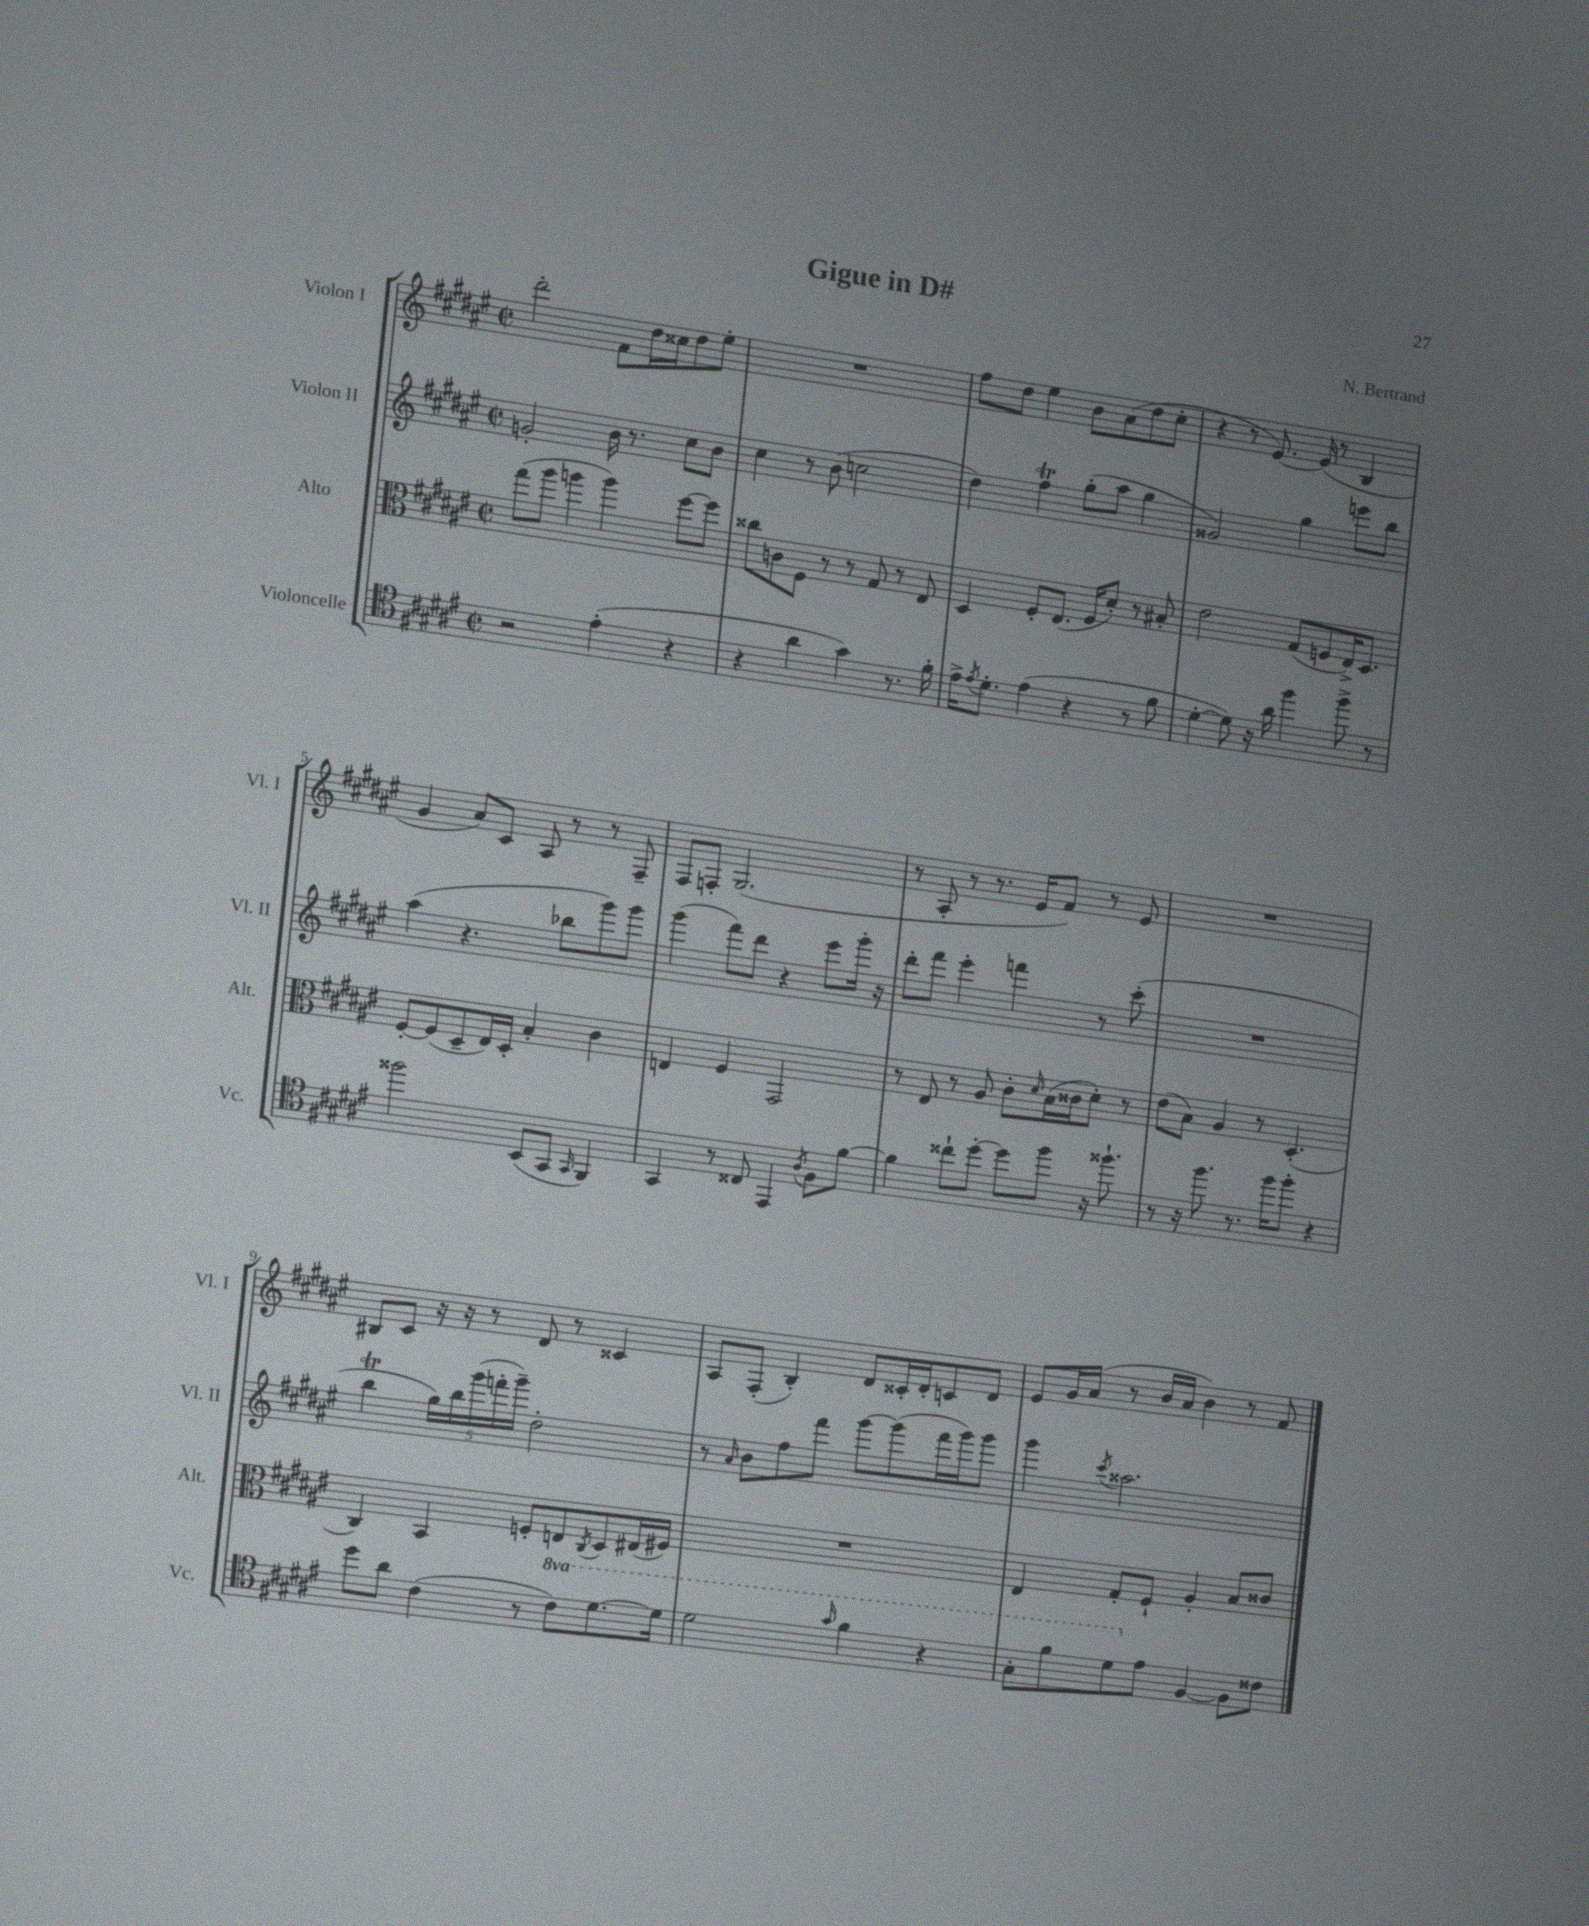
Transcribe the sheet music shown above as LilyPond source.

\header { title = "Gigue in D#" composer = "N. Bertrand" }
<<
\new StaffGroup <<
\new Staff = "s0" \with { instrumentName = "Violon I" shortInstrumentName = "Vl. I" } {
    \clef treble \key fis \major \defaultTimeSignature \time 2/2
    dis'''2-. fis'8 dis''16 cisis''16 dis''8 eis''8-. |
    R1 |
    fis''8 dis''8 eis''4 b'8 ais'8( dis''8 cis''8-. |
    r4 r8 eis'8.~) eis'16( r8 b4 |
    gis'4 ais'8) cis'8 ais8 r8 r8 fis8-- |
    fis8 f8-. gis2.( |
    r8 ais8-. r8 r8. eis'16 fis'8) r8 eis'8 |
    R1 |
    bis8 cis'8 r16 r16 r8 dis'8 r8 cisis'4 |
    ais8 fis8-.( b4-.) dis'8 cisis'16-. dis'16-. c'8 dis'8 |
    eis'8 gis'16 ais'16( r8 b'16 ais'16 b'4) r8 fis'8 \bar "|." |
}
\new Staff = "s1" \with { instrumentName = "Violon II" shortInstrumentName = "Vl. II" } {
    \clef treble \key fis \major \defaultTimeSignature \time 2/2
    g'2-. b'16 r8. cis''8 b'8 |
    cis''4 r8 b'8( c''2 |
    dis''4) fis''4\trill gis''8-.( ais''8 gis''4 |
    gisis'2) gis''4 e'''8 b''8 |
    ais''4( r4. bes''8 gis'''8) gis'''8 |
    gis'''4( fis'''8) dis'''8 r4 eis'''8 gis'''16-. r16 |
    dis'''8-. fis'''8 eis'''4-. f'''4 r8 cis'''8-.( |
    R1 |
    b''4\trill \tuplet 5/4 { gis''16) b''16 gis'''16( f'''16-. gis'''16--) } dis''2-. |
    r8 \grace { ais'16 } b'8 fis''8 fis'''8 gis'''8~ gis'''8( fis'''16 gis'''16) gis'''8 |
    gis'''4 \acciaccatura { cis'''8 } aisis''2. \bar "|." |
}
\new Staff = "s2" \with { instrumentName = "Alto" shortInstrumentName = "Alt." } {
    \clef alto \key fis \major \defaultTimeSignature \time 2/2
    gis''8( ais''8 a''4 a''4) fis''8~ fis''8 |
    cisis''8 c'8 fis8 r8 r8 gis8 r8 eis8 |
    dis4 fis8-. eis8.( fis16 dis'8-.) r8 bis8-. |
    eis'2 gis8( f8 eis16->) dis8. |
    fis8~-. fis8( dis8-- eis16) dis16-. b4-. cis'4 |
    e4 fis4 gis,2 |
    r8 eis8 r8 ais8 cis'8-. \grace { dis'16 } b16( cisis'16 dis'8-.) r8 |
    eis'8( b8) ais4 r8 dis4.-.( |
    cis4) b,4 f8-. e8 \acciaccatura { cis8 } dis8 eis16( fis16) |
    R1 |
    eis4 gis8-. fis8-! ais4-. b8 cisis'8 \bar "|." |
}
\new Staff = "s3" \with { instrumentName = "Violoncelle" shortInstrumentName = "Vc." } {
    \clef tenor \key fis \major \defaultTimeSignature \time 2/2 \set Staff.ottavationMarkups = #ottavation-simple-ordinals
    r2 eis'4-.( r4 |
    r4 ais'4 gis'4) r8. fis'16-. |
    eis'16-> \acciaccatura { eis'8 } dis'8.-. eis'4( r4 r8 fis'8 |
    dis'4~-. dis'8) r16 ais'16 fis''4 fis''8-> r8 |
    fisis''2 b,8( gis,8 \grace { gis,16 } fis,4) |
    gis,4 r8 cisis8 eis,4 \acciaccatura { ais8 } fis8 fis'8~ |
    fis'4 cisis''8-! dis''8~-. dis''8 fis''8 r16 fisis''8.-! |
    r8 r16 fis''8. r8. fis''16 fis''8-. r4 |
    dis''8 ais'8 cis'4( r8 \ottava #1 cis''8) dis''8.~ dis''16 |
    dis''2 \grace { gis''16 } fis''4 r4 |
    gis'8-. fis''8 dis''8 \ottava #0 eis'8 fis4~ fis8 cisis'8 \bar "|." |
}
>>
>>
